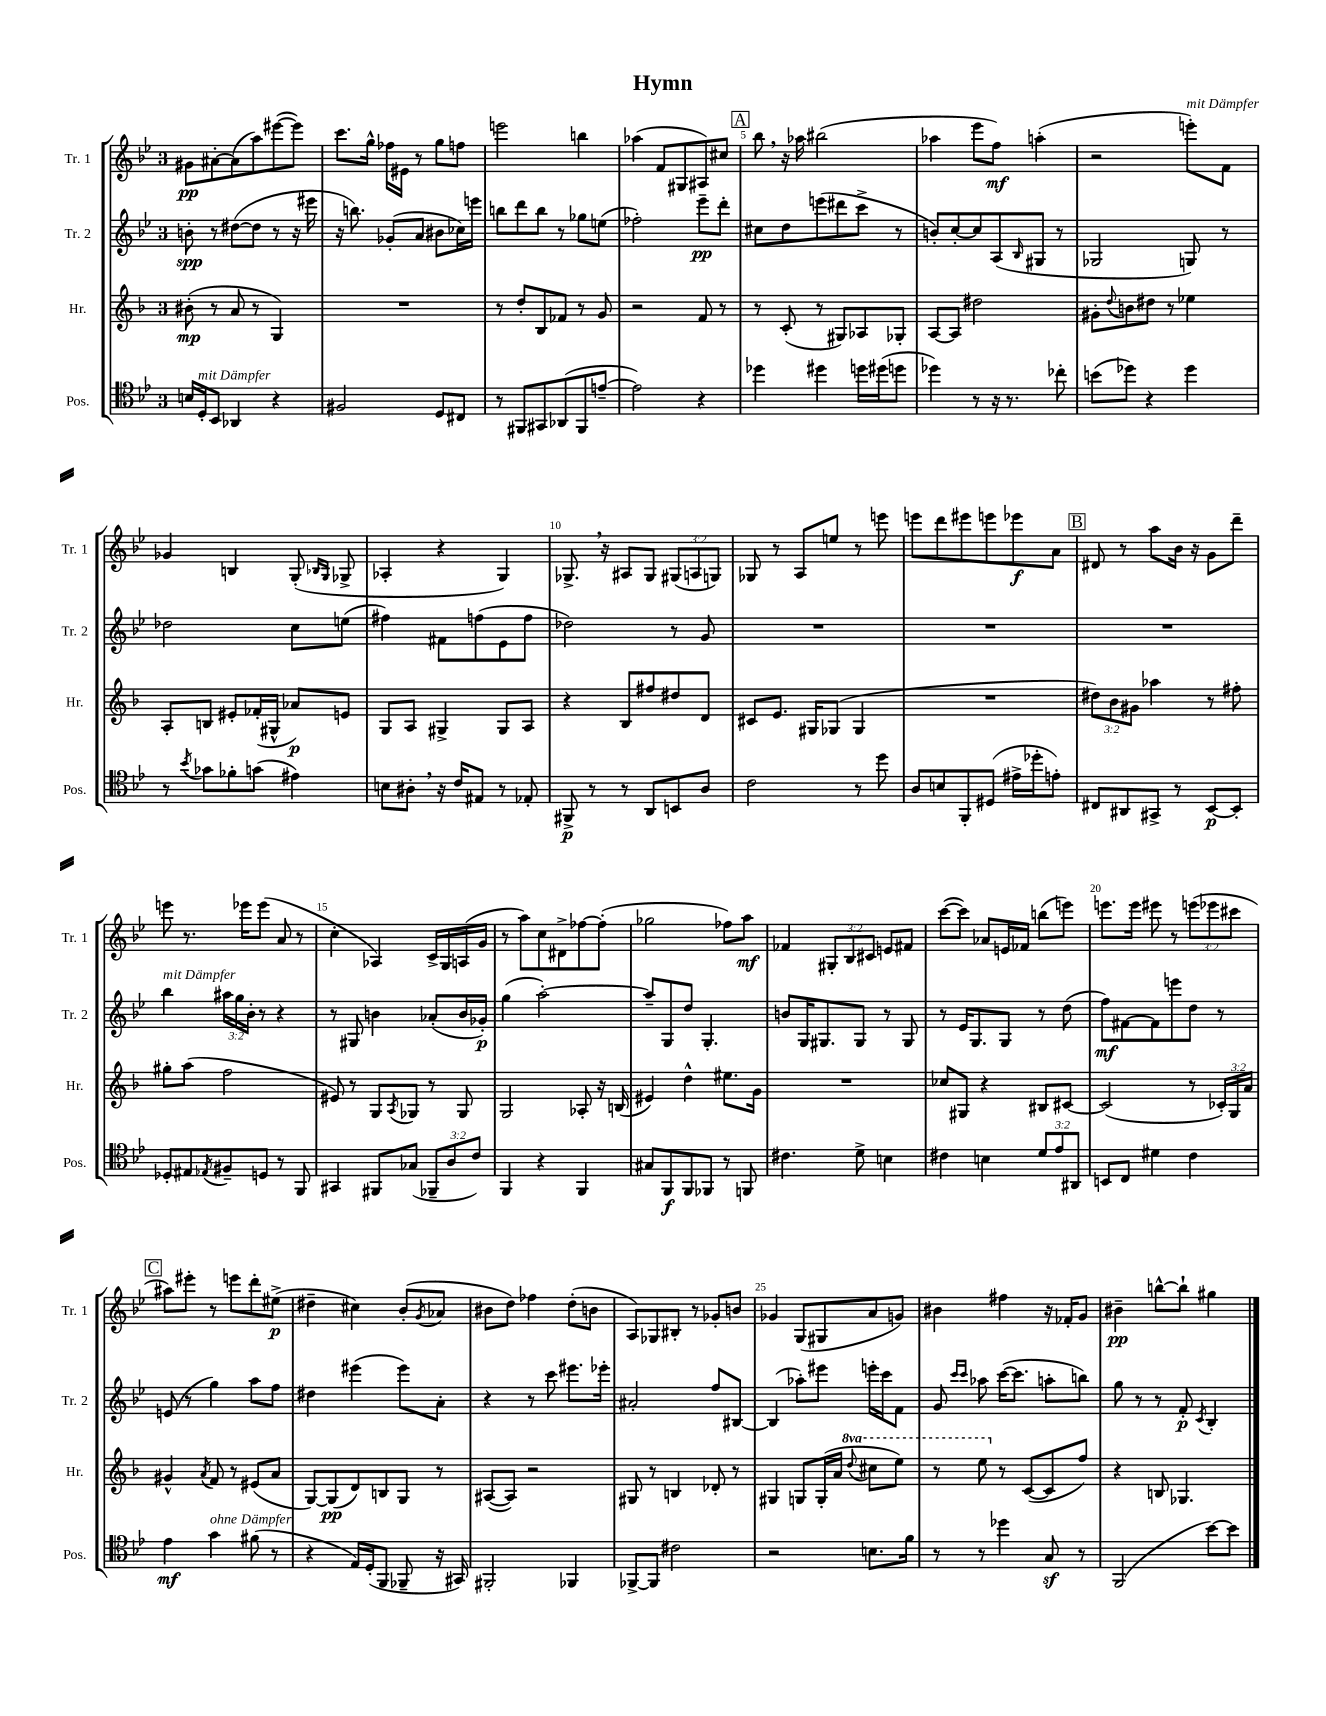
\header { title = "Hymn" }
<<
\new StaffGroup <<
\new Staff = "s0" \with { instrumentName = "Tr. 1" shortInstrumentName = "Tr. 1" } {
    \clef treble \key bes \major \once \override Staff.TimeSignature.style = #'single-digit \time 3/4 \override Staff.TupletNumber.text = #tuplet-number::calc-fraction-text
    gis'8\pp ais'8~-. ais'8( a''8) eis'''8~( eis'''8) |
    c'''8. g''16-^ fes''16 eis'16 r8 g''8 f''8 |
    e'''2 b''4 |
    aes''4( f'8 gis8 ais8) cis''8 |
    \mark \markup { \box "A" } bes''8 \breathe r16 aes''16 bis''2( |
    aes''4 ees'''8 f''8\mf) a''4-.( |
    r2 e'''8-.^\markup { \italic "mit Dämpfer" }) f'8 |
    ges'4 b4 g8-.( \grace { bes16 g16 } ges8-> |
    aes4-. r4 g4) |
    ges8.-> \breathe r16 ais8 ges8 \tuplet 3/2 { gis8( a8 g8) } |
    ges8 r8 a8 e''8 r8 e'''8 |
    e'''8 d'''8 eis'''8 e'''8 ees'''8\f a'8 |
    \mark \markup { \box "B" } dis'8 r8 a''8 bes'16 r16 g'8 d'''8-- |
    e'''8 r8. ees'''16 ees'''8( a'8 r8 |
    c''4-. aes4) c'16-> g16 a16( g'16 |
    r8 a''8) c''8 dis'8-> fes''8~ fes''8-.( |
    ges''2 fes''8) a''8\mf |
    fes'4 \tuplet 3/2 { gis8-. bes8 cis'8 } e'8 fis'8 |
    c'''8~( c'''8) aes'8 e'16 fes'16 b''8( e'''8) |
    e'''8. e'''16 eis'''8 r8 \tuplet 3/2 { e'''8( ees'''8 cis'''8 } |
    \mark \markup { \box "C" } ais''8) eis'''8-. r8 e'''8 d'''8-. eis''8->\p( |
    dis''4-- cis''4) bes'8-.( \acciaccatura { g'8 } aes'8 |
    bis'8 d''8) fes''4 d''8-.( b'8 |
    a8) ges8 bis8-. r8 ges'8-. b'8 |
    ges'4 g8( gis8 a'8 g'8) |
    bis'4 fis''4 r16 fes'16-. g'8 |
    bis'4--\pp b''8~-^ b''8-! gis''4 \bar "|." |
}
\new Staff = "s1" \with { instrumentName = "Tr. 2" shortInstrumentName = "Tr. 2" } {
    \clef treble \key bes \major \once \override Staff.TimeSignature.style = #'single-digit \time 3/4 \override Staff.TupletNumber.text = #tuplet-number::calc-fraction-text
    b'8-.\spp r8 dis''8~( dis''8 r8 r16 eis'''16 |
    r16 b''8.) ges'8-.( a'8 bis'8 ces''16) e'''16 |
    b''8 d'''8 b''8 r8 ges''8 e''8( |
    fes''2-.) ees'''8--\pp d'''8-. |
    \mark \markup { \box "A" } cis''8 d''8 e'''8( dis'''8 c'''8-> r8 |
    b'8-.) c''8~-. c''8 a8( \grace { bes16 } gis8 r8 |
    ges2 g8) r8 |
    des''2 c''8 e''8( |
    fis''4) fis'8 f''8( ees'8 f''8 |
    des''2) r8 g'8 |
    R2. |
    R2. |
    \mark \markup { \box "B" } R2. |
    bes''4^\markup { \italic "mit Dämpfer" } \tuplet 3/2 { ais''16 g''16 bes'16-. } r8 r4 |
    r8 gis8 b'4 aes'8-.( b'16 ges'16-.\p) |
    g''4( a''2~-.) |
    a''8-- g8 d''8 g4.-. |
    b'8 g16 gis8. gis8 r8 gis8 |
    r8 ees'16 g8. g8 r8 d''8( |
    f''8\mf) fis'8~ fis'8 e'''8 d''8 r8 |
    \mark \markup { \box "C" } e'8( r8 g''4) a''8 f''8 |
    dis''4 eis'''4( eis'''8) a'8-. |
    r4 r8 c'''8 eis'''8. ees'''16-. |
    ais'2-. f''8 bis8~ |
    bis4( aes''8-.) eis'''8 e'''16-. c'''16 f'8 |
    g'8 \grace { c'''16 c'''16 } aes''8 c'''16~( c'''8. a''8-. b''8) |
    g''8 r8 r8 f'8-.\p \acciaccatura { c'8 } bes4-. \bar "|." |
}
\new Staff = "s2" \with { instrumentName = "Hr." shortInstrumentName = "Hr." } {
    \clef treble \key f \major \once \override Staff.TimeSignature.style = #'single-digit \time 3/4 \override Staff.TupletNumber.text = #tuplet-number::calc-fraction-text \set Staff.ottavationMarkups = #ottavation-simple-ordinals
    bis'8-.\mp( r8 a'8 r8 g4) |
    R2. |
    r8 d''8-. bes8 fes'8 r8 g'8 |
    r2 f'8 r8 |
    \mark \markup { \box "A" } r8 c'8-.( r8 gis8) aes8 ges8-. |
    a8~ a8 dis''2 |
    gis'8-. \appoggiatura { d''8 } b'8 dis''8 r8 ees''4 |
    a8-. b8 eis'8-. fes'16-.( gis16-^ aes'8\p) e'8 |
    g8 a8 gis4-> gis8 a8 |
    r4 bes8 fis''8 dis''8 d'8 |
    cis'8 e'8. gis16 ges8( ges4 |
    R2. |
    \mark \markup { \box "B" } \tuplet 3/2 { dis''8) bes'8 gis'8 } aes''4 r8 fis''8-. |
    gis''8-. a''8( f''2 |
    eis'8) r8 g8 \acciaccatura { a8 } ges8 r8 ges8 |
    g2 aes8-. r16 b16( |
    eis'4) d''4-^ eis''8. g'16 |
    R2. |
    ces''8 gis8 r4 bis8 cis'8~ |
    cis'2( r8 \tuplet 3/2 { ces'16-.) g16 a'16 } |
    \mark \markup { \box "C" } gis'4-^ \acciaccatura { a'8 } f'8 r8 eis'8( a'8 |
    g8~) g8\pp( d'8) b8 g8 r8 |
    ais8~( ais8) r2 |
    gis8 r8 b4 des'8-. r8 |
    gis4 g8 g16-.( a'16 \ottava #1 \appoggiatura { d'''8 } cis'''8 e'''8) |
    r8 e'''8 \ottava #0 r8 c'8~( c'8 f''8) |
    r4 b8 ges4. \bar "|." |
}
\new Staff = "s3" \with { instrumentName = "Pos." shortInstrumentName = "Pos." } {
    \clef tenor \key bes \major \once \override Staff.TimeSignature.style = #'single-digit \time 3/4 \override Staff.TupletNumber.text = #tuplet-number::calc-fraction-text
    b16 d16-.^\markup { \italic "mit Dämpfer" } bes,8 aes,4 r4 |
    fis2 d8 cis8 |
    r8 fis,8 gis,8 aes,8( fis,8 e'8~-- |
    e'2) r4 |
    \mark \markup { \box "A" } des''4 dis''4 d''16 dis''16( d''8 |
    des''4) r8 r16 r8. ces''8-. |
    b'8( des''8) r4 des''4 |
    r8 \acciaccatura { bes'8 } ges'8 fes'8-. g'8( eis'4) |
    b8 ais8-. \breathe r16 c'16 eis8 r8 ees8-. |
    fis,8->\p r8 r8 a,8 b,8 a8 |
    c'2 r8 d''8 |
    a8 b8 f,8-. dis8( eis'16-> des''16-. e'8-.) |
    \mark \markup { \box "B" } cis8 ais,8 gis,8-> r8 bes,8~\p bes,8-. |
    des8-. eis8 \acciaccatura { ees8 } fis8-- d8 r8 f,8 |
    gis,4 fis,8 ges8( \tuplet 3/2 { fes,8-- a8 c'8) } |
    f,4 r4 f,4 |
    gis8 f,8\f f,8 fes,8 r8 f,8 |
    cis'4. d'8-> b4 |
    cis'4 b4 \tuplet 3/2 { d'8 ees'8 ais,8 } |
    b,8 c8 dis'4 c'4 |
    \mark \markup { \box "C" } ees'4\mf g'4^\markup { \italic "ohne Dämpfer" } fis'8( r8 |
    r4 ees16) d16-.( f,8 fes,8-- r16 gis,16) |
    fis,2-. fes,4 |
    fes,8~-> fes,8 cis'2 |
    r2 b8. f'16 |
    r8 r8 des''4 g8\sf r8 |
    f,2( bes'8~) bes'8 \bar "|." |
}
>>
>>
\layout { \context { \Score \override BarNumber.break-visibility = ##(#f #t #t) barNumberVisibility = #(every-nth-bar-number-visible 5) } }
